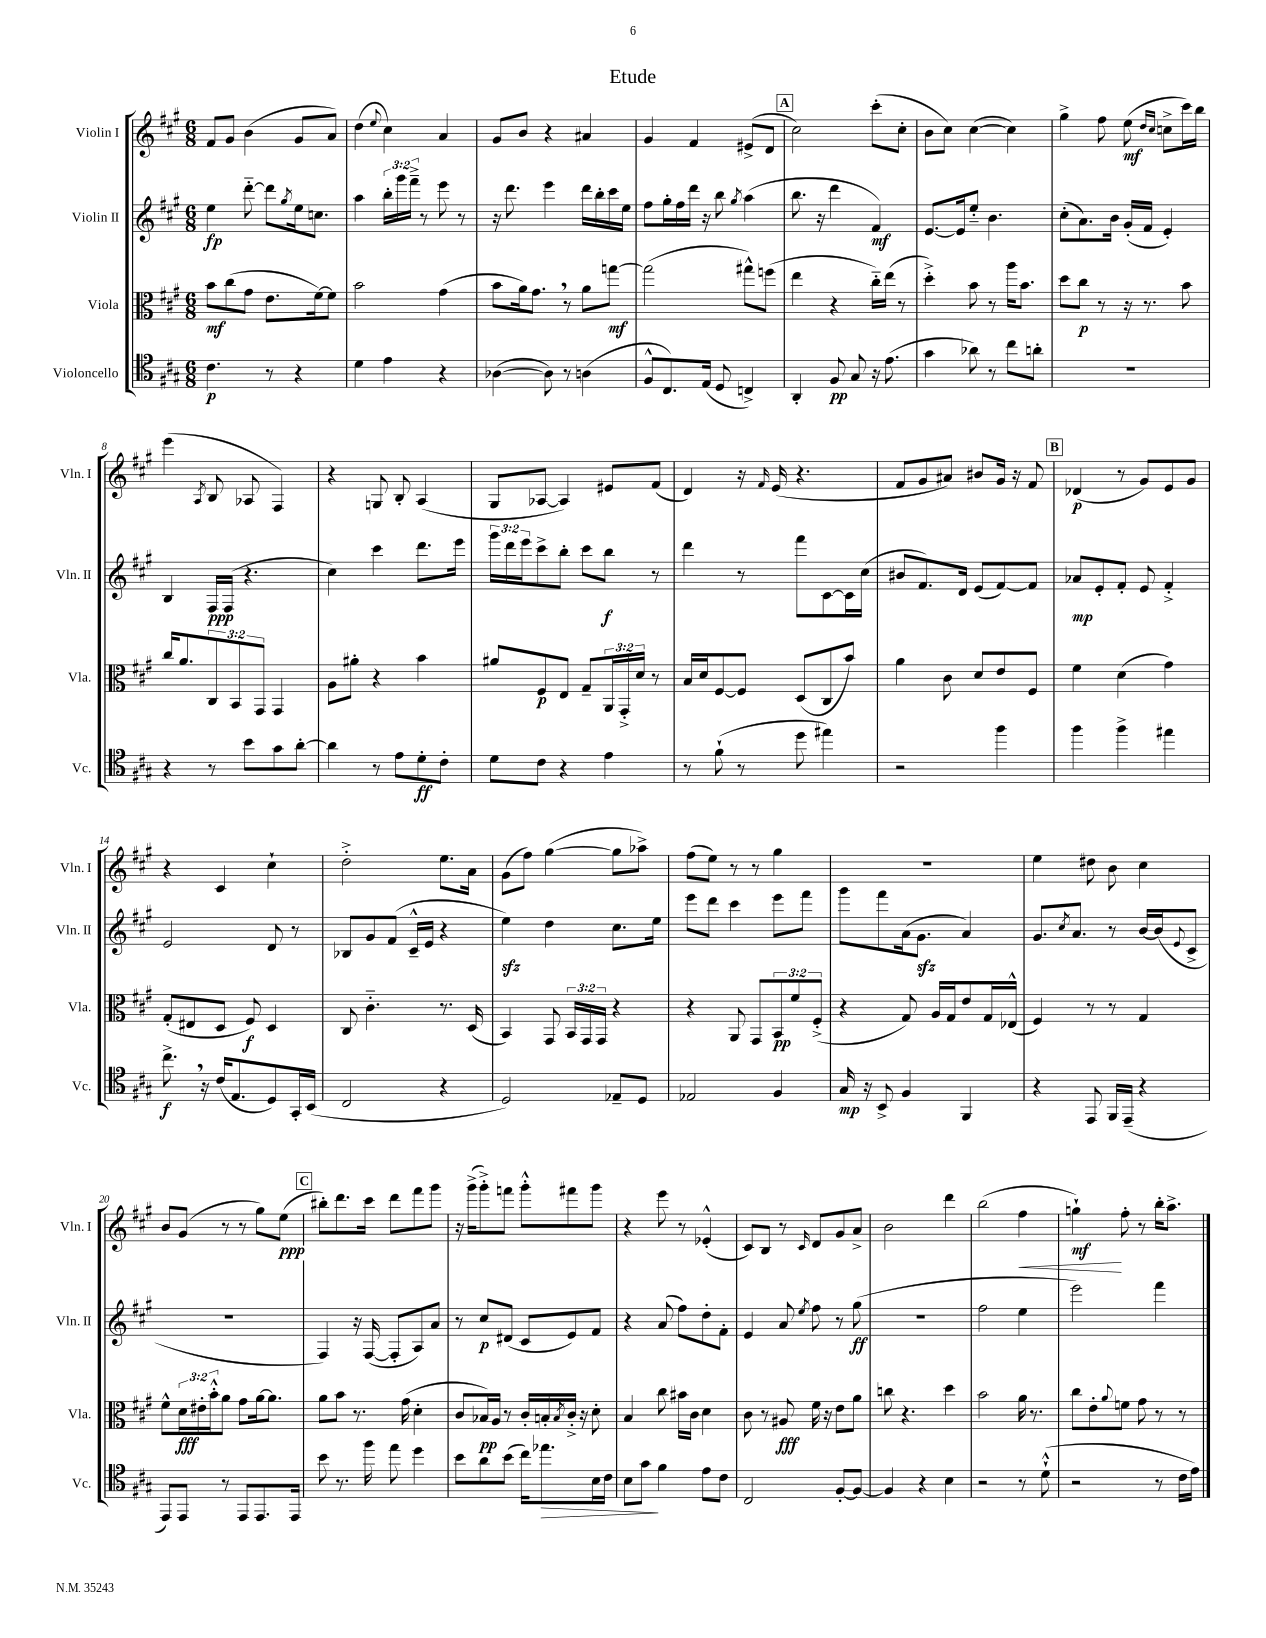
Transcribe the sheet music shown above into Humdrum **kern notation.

**kern	**dynam	**kern	**dynam	**kern	**dynam	**kern	**dynam
*part4	*part4	*part3	*part3	*part2	*part2	*part1	*part1
*staff4	*staff4	*staff3	*staff3	*staff2	*staff2	*staff1	*staff1
*I"Violoncello	*	*I"Viola	*	*I"Violin II	*	*I"Violin I	*
*I'Vc.	*	*I'Vla.	*	*I'Vln. II	*	*I'Vln. I	*
*clefC4	*	*clefC3	*	*clefG2	*	*clefG2	*
*k[f#c#g#]	*	*k[f#c#g#]	*	*k[f#c#g#]	*	*k[f#c#g#]	*
*M6/8	*	*M6/8	*	*M6/8	*	*M6/8	*
=1	=1	=1	=1	=1	=1	=1	=1
4.c#\	p	8b\L	mf	4ee\	fp	8f#/L	.
.	.	(8cc#\	.	.	.	8g#/J	.
.	.	8g#\J	.	[8ddd\	.	(4b\	.
8r	.	8.e\L	.	8ddd\L]	.	.	.
.	.	.	.	8qgg#/	.	.	.
4r	.	.	.	16ee\k	.	8g#/L	.
.	.	[16f#\k)	.	8.ccn\J	.	.	.
.	.	8f#\J]	.	.	.	8a/J)	.
=2	=2	=2	=2	=2	=2	=2	=2
4d\	.	2b\	.	4aa\	.	(4dd\	.
.	.	.	.	.	.	8qqee/	.
4e\	.	.	.	24bb'\LL	.	4cc#\)	.
.	.	.	.	24ggg#\	.	.	.
.	.	.	.	24fff#~^\JJ	.	.	.
.	.	.	.	8r	.	.	.
4r	.	(4g#\	.	8eee\	.	4a/	.
.	.	.	.	8r	.	.	.
=3	=3	=3	=3	=3	=3	=3	=3
([4A-X\	.	8b\L	.	16r	.	8g#/L	.
.	.	.	.	8.ddd\	.	.	.
.	.	16a\k)	.	.	.	8b/J	.
.	.	8.g#,\J	.	.	.	.	.
8A-\])	.	.	.	4eee\	.	4r	.
8r	.	8r	.	.	.	.	.
(4An\	.	8a\L	.	16ddd\LL	.	4a#X/	.
.	.	.	.	16bb'\	.	.	.
.	.	[8ggn\J	mf	16ccc#\	.	.	.
.	.	.	.	16ee\JJ	.	.	.
=4	=4	=4	=4	=4	=4	=4	=4
8F#^^/L	.	(2gg\]	.	8ff#\L	.	4g#/	.
8.C#/)	.	.	.	16gg#'\L	.	.	.
.	.	.	.	16ff#\	.	.	.
.	.	.	.	16ddd\JJ	.	4f#/	.
(16E/Jk	.	.	.	16r	.	.	.
8D/	.	.	.	8bb\	.	.	.
.	.	.	.	8qgg#/	.	.	.
4Cn^/)	.	8gg#X^^\L)	.	(4aa\	.	(8e#X^/L	.
.	.	(8ffn\J	.	.	.	8d/J	.
!!LO:REH:place=s1:t=A
=5	=5	=5	=5	=5	=5	=5	=5
4AA'/	.	4ee\	.	8.bb\	.	2cc#\)	.
.	.	.	.	16r	.	.	.
8F#/	pp	4r	.	4ddd\	.	.	.
8G#/	.	.	.	.	.	.	.
16r	.	16cc#\LL)	.	4f#/)	mf	(8ccc#'\L	.
(8.e\	.	(16ee\JJ	.	.	.	.	.
.	.	8r	.	.	.	8cc#'\J	.
=6	=6	=6	=6	=6	=6	=6	=6
4g#\	.	4dd'^\)	.	[8.e/L	.	8b\L	.
.	.	.	.	.	.	8cc#\J)	.
.	.	.	.	16e/k]	.	.	.
8a-X\)	.	8b\	.	8ee/J	.	([4cc#\	.
8r	.	8r	.	4.b\	.	.	.
8cc#\L	.	16aa\KL	.	.	.	4cc#\])	.
.	.	8.b\J	.	.	.	.	.
8an'\J	.	.	.	.	.	.	.
=7	=7	=7	=7	=7	=7	=7	=7
2.r	.	8dd\L	.	(8cc#'\L	.	4gg#^\	.
.	.	8cc#\J	p	8.a\)	.	.	.
.	.	8r	.	.	.	8ff#\	.
.	.	.	.	16b\Jk	.	.	.
.	.	16r	.	(16g#'/LL	.	(8ee\	mf
.	.	8.r	.	16f#/JJ	.	.	.
.	.	.	.	.	.	16qqdd/LL	.
.	.	.	.	.	.	16qqcc#/JJ	.
.	.	.	.	4e'/)	.	8ccn^\L	.
.	.	8b\	.	.	.	16ccc#\L)	.
.	.	.	.	.	.	16bb\JJ	.
!!LO:LB:g=z
=8	=8	=8	=8	=8	=8	=8	=8
4r	.	16cc#/KL	.	4B/	.	(4eee\	.
.	.	8.a/	.	.	.	.	.
.	.	.	.	.	.	8qA/	.
8r	.	12C#/	.	16F#/LL	ppp	8B/	.
.	.	.	.	(16F#/JJ	.	.	.
.	.	12BB/	.	.	.	.	.
8b\L	.	.	.	4.r	.	8A-X/	.
.	.	12GG#/J	.	.	.	.	.
8g#\	.	4GG#/	.	.	.	4F#/)	.
[8a'\J	.	.	.	.	.	.	.
=9	=9	=9	=9	=9	=9	=9	=9
4a\]	.	8A\L	.	4cc#\)	.	4r	.
.	.	8a#X'\J	.	.	.	.	.
8r	.	4r	.	4ccc#\	.	8Gn/	.
8e\L	.	.	.	.	.	8B'/	.
8d'\	ff	4b\	.	8.ddd\L	.	(4A/	.
8c#'\J	.	.	.	.	.	.	.
.	.	.	.	16eee\Jk	.	.	.
=10	=10	=10	=10	=10	=10	=10	=10
8d\L	.	8a#X/L	.	24ggg#\LL	.	8G#/L	.
.	.	.	.	24ddd\	.	.	.
.	.	.	.	24eee\J	.	.	.
8c#\J	.	8F#/	p	8ccc#^\	.	[8A-X/J	.
4r	.	8E/J	.	8bb'\J	.	4A-/])	.
.	.	8G#~/L	.	8ccc#\L	.	.	.
4e\	.	24AA/L	.	8bb\J	f	8e#X/L	.
.	.	24GG#'^/	.	.	.	.	.
.	.	24d/JJ	.	.	.	.	.
.	.	8r	.	8r	.	(8f#/J	.
=11	=11	=11	=11	=11	=11	=11	=11
8r	.	16B/LL	.	4ddd\	.	4d/)	.
.	.	16d/J	.	.	.	.	.
(8f#`\	.	[8F#/	.	.	.	.	.
8r	.	8F#/J]	.	8r	.	16r	.
.	.	.	.	.	.	16qqf#/	.
.	.	.	.	.	.	(16e/	.
8dd\	.	(8D/L	.	8fff#\L	.	4.r	.
4ee#X\)	.	8C#/	.	[8c#\	.	.	.
.	.	8b/J)	.	16c#\L]	.	.	.
.	.	.	.	(16cc#\JJ	.	.	.
=12	=12	=12	=12	=12	=12	=12	=12
2r	.	4a\	.	8b#X/L	.	8f#/L	.
.	.	.	.	8.f#/)	.	8g#/	.
.	.	8c#\	.	.	.	8a#X/J)	.
.	.	.	.	16d/Jk	.	.	.
.	.	8d/L	.	(8e/L	.	8b#X/L	.
4ff#\	.	8e/	.	[8f#/)	.	16g#/Jk	.
.	.	.	.	.	.	16r	.
.	.	8F#/J	.	8f#/J]	.	8f#/	.
!!LO:REH:place=s1:t=B
=13	=13	=13	=13	=13	=13	=13	=13
4ff#\	.	4f#\	.	8a-X/L	mp	(4d-X/	p
.	.	.	.	8e'/	.	.	.
4ff#^\	.	(4d\	.	8f#'/J	.	8r	.
.	.	.	.	8e/	.	8g#/L)	.
4ee#X\	.	4g#\)	.	4f#'^/	.	8e/	.
.	.	.	.	.	.	8g#/J	.
!!LO:LB:g=z
=14	=14	=14	=14	=14	=14	=14	=14
8.cc#^,\	f	(8G#'/L	.	2e/	.	4r	.
.	.	8E#X/	.	.	.	.	.
16r	.	.	.	.	.	.	.
(16c#/KL	.	8D/J	.	.	.	4c#/	.
8.E/	.	.	.	.	.	.	.
.	.	8F#/)	f	.	.	.	.
8D/)	.	4D/	.	8d/	.	4cc#`\	.
16GG#'/L	.	.	.	8r	.	.	.
(16BB/JJ	.	.	.	.	.	.	.
=15	=15	=15	=15	=15	=15	=15	=15
2C#/	.	8C#/	.	8B-X/L	.	2dd'^\	.
.	.	4.c#\	.	8g#/	.	.	.
.	.	.	.	(8f#/J	.	.	.
.	.	.	.	16c#~^^/LL	.	.	.
.	.	.	.	16e/JJ	.	.	.
4r	.	8.r	.	4r	.	8.ee\L	.
.	.	(16D/	.	.	.	16a\Jk	.
=16	=16	=16	=16	=16	=16	=16	=16
2D/)	.	4BB/)	.	4eezz\)	.	(8g#\L	.
.	.	.	.	.	.	8ff#\J)	.
.	.	8GG#/	.	4dd\	.	([4gg#\	.
.	.	24BB/LL	.	.	.	.	.
.	.	24GG#/	.	.	.	.	.
.	.	24GG#/JJ	.	.	.	.	.
8E-X~/L	.	4r	.	8.cc#\L	.	8gg#\L]	.
8D/J	.	.	.	.	.	8aa-X^\J)	.
.	.	.	.	16ee\Jk	.	.	.
=17	=17	=17	=17	=17	=17	=17	=17
2E-X/	.	4r	.	8eee\L	.	(8ff#\L	.
.	.	.	.	8ddd\J	.	8ee\J)	.
.	.	8AA/	.	4ccc#\	.	8r	.
.	.	8GG#/L	.	.	.	8r	.
4F#/	.	12BB/	pp	8eee\L	.	4gg#\	.
.	.	12f#/	.	.	.	.	.
.	.	.	.	8fff#\J	.	.	.
.	.	(12F#'^/J	.	.	.	.	.
=18	=18	=18	=18	=18	=18	=18	=18
16G#/	mp	4r	.	8ggg#\L	.	2.r	.
16r	.	.	.	.	.	.	.
8BB^/	.	.	.	8fff#\	.	.	.
4F#/	.	8G#/)	.	(16a\k	.	.	.
.	.	.	.	8.g#zz\J	.	.	.
.	.	16A/LL	.	.	.	.	.
.	.	16G#/J	.	.	.	.	.
4FF#/	.	8e/	.	4a/)	.	.	.
.	.	16G#/L	.	.	.	.	.
.	.	(16E-X^^/JJ	.	.	.	.	.
=19	=19	=19	=19	=19	=19	=19	=19
4r	.	4F#/)	.	8.g#/L	.	4ee\	.
.	.	.	.	8qcc#/	.	.	.
.	.	.	.	8.a/J	.	.	.
8EE/	.	8r	.	.	.	8dd#X\	.
16FF#/LL	.	8r	.	8r	.	8b\	.
(16EE~/JJ	.	.	.	.	.	.	.
4r	.	4G#/	.	[16b/LL	.	4cc#\	.
.	.	.	.	(16b/J]	.	.	.
.	.	.	.	8qqe/	.	.	.
.	.	.	.	8c#^/J	.	.	.
!!LO:LB:g=z
=20	=20	=20	=20	=20	=20	=20	=20
8EE/L)	.	8f#^^\L	.	2.r	.	8b/L	.
8EE/J	.	24d\L	fff	.	.	(8g#/J	.
.	.	24e#X'\	.	.	.	.	.
.	.	24b'^^\J	.	.	.	.	.
8r	.	8a\J	.	.	.	8r	.
8EE/L	.	8g#\L	.	.	.	8r	.
8.EE/	.	[16a\k	.	.	.	8gg#\L)	.
.	.	8.a\J]	.	.	.	.	.
.	.	.	.	.	.	(8ee\J	ppp
16EE/Jk	.	.	.	.	.	.	.
!!LO:REH:place=s1:t=C
=21	=21	=21	=21	=21	=21	=21	=21
8b\	.	8a\L	.	4F#/)	.	8bb#X'\L)	.
8.r	.	8b\J	.	.	.	8.ddd\	.
.	.	8.r	.	16r	.	.	.
16ff#\	.	.	.	([16F#/	.	16ccc#\Jk	.
8ee\	.	.	.	8F#'/L]	.	8ddd\L	.
.	.	(16g#\	.	.	.	.	.
4dd\	.	4d'\	.	8A/)	.	8fff#\	.
.	.	.	.	8a/J	.	8ggg#\J	.
=22	=22	=22	=22	=22	=22	=22	=22
8b\L	.	8c#/L	.	8r	.	16r	.
.	.	.	.	.	.	(16ggg#^\KL	.
8a\	.	16B-X/L)	pp	8cc#/L	p	8ggg#'^\)	.
.	.	16A/JJ	.	.	.	.	.
(8b\J	.	8r	.	(8d#X/J	.	8fffn\J	.
16cc#\KL)	.	16c#'/LL	.	8c#/L	.	8ggg#'^^\L	.
!	!LO:HP:b	!	!	!	!	!	!
8.ee-X\	>	16Bn'/	.	.	.	.	.
.	.	8qB/	.	.	.	.	.
.	.	16c#'^/JJ	.	8e/)	.	8fff#X\	.
.	.	16r	.	.	.	.	.
16B\L	.	8d'\	.	8f#/J	.	8ggg#\J	.
16c#\JJ	.	.	.	.	.	.	.
=23	=23	=23	=23	=23	=23	=23	=23
8B\L	.	4B/	.	4r	.	4r	.
8g#\J	.	.	.	.	.	.	.
4f#\	]	8cc#\	.	(8a/	.	8eee\	.
.	.	16b#X\LL	.	8ff#\L)	.	8r	.
.	.	16c#\JJ	.	.	.	.	.
8e\L	.	4d\	.	8dd'\	.	(4e-X'^^/	.
8c#\J	.	.	.	8f#'\J	.	.	.
=24	=24	=24	=24	=24	=24	=24	=24
2C#/	.	8c#\	.	4e/	.	8c#/L)	.
.	.	8r	.	.	.	8B/J	.
.	.	8A#X/	fff	8a/	.	8r	.
.	.	.	.	8qee/	.	16qqc#/	.
.	.	16f#\	.	8ff#\	.	8d/L	.
.	.	16r	.	.	.	.	.
[8F#'/L	.	8e\L	.	8r	.	8g#/	.
8F#/J_	.	8a\J	.	(8gg#\	ff	8a^/J	.
=25	=25	=25	=25	=25	=25	=25	=25
4F#/]	.	8ccn\	.	2.r	.	2b\	.
.	.	4.r	.	.	.	.	.
4r	.	.	.	.	.	.	.
4B\	.	4dd\	.	.	.	4ddd\	.
=26	=26	=26	=26	=26	=26	=26	=26
2r	.	2b\	.	2ff#\	.	(2bb\	.
!	!	!	!	!	!	!	!LO:HP:b
8r	.	16a\	.	4ee\	.	4ff#\	<
.	.	8.r	.	.	.	.	.
(8d`^^\	.	.	.	.	.	.	.
=27	=27	=27	=27	=27	=27	=27	=27
2r	.	8cc#\L	.	2eee\)	.	4ggn`\)	mf
.	.	8e'\	.	.	.	.	.
.	.	8qqa/	.	.	.	.	.
.	.	8fn\J	.	.	.	8ff#'\	[
.	.	8g#\	.	.	.	8r	.
8r	.	8r	.	4fff#\	.	16bb'\KL	.
.	.	.	.	.	.	8.aa^\J	.
16c#\LL	.	8r	.	.	.	.	.
16e\JJ)	.	.	.	.	.	.	.
==	==	==	==	==	==	==	==
*-	*-	*-	*-	*-	*-	*-	*-
